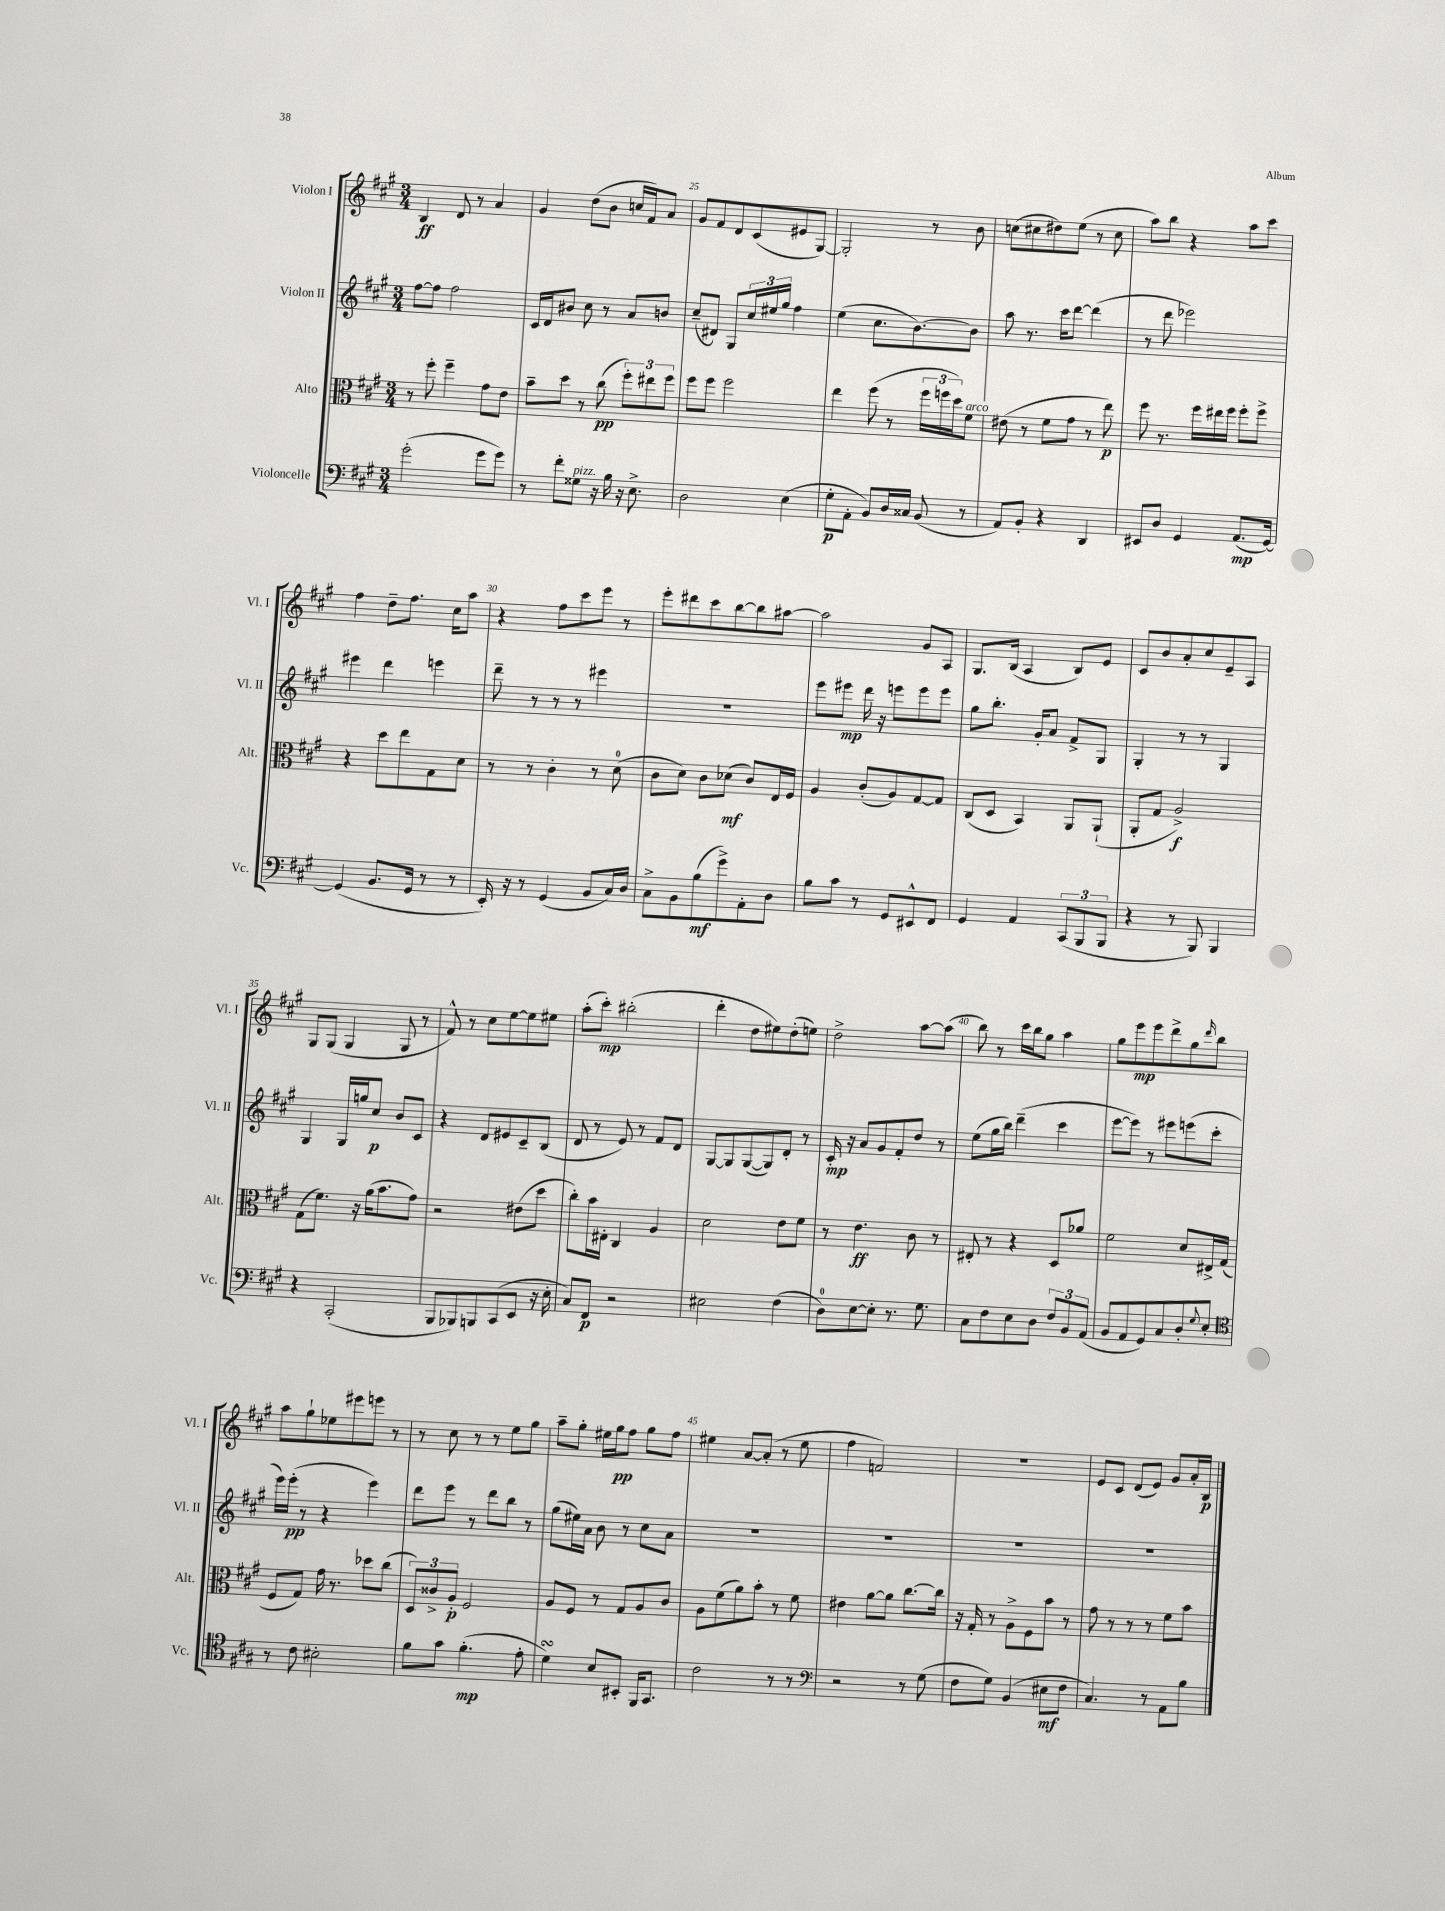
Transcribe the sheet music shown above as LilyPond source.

<<
\new StaffGroup <<
\new Staff = "s0" \with { instrumentName = "Violon I" shortInstrumentName = "Vl. I" } {
    \clef treble \key a \major \numericTimeSignature \time 3/4
    b4\ff d'8 r8 a'4 |
    gis'4 d''8( b'8 c''16 fis'16) a'8 |
    gis'8 fis'8 d'8 cis'8( eis'8 gis8~) |
    gis2-. r8 b'8 |
    c''8( cis''8 dis''8) e''8( r8 cis''8 |
    a''8) b''8 r4 a''8 cis'''8 |
    fis''4 d''8-- fis''8. cis''16 a''8 |
    r4 fis''8 cis'''8 e'''8 r8 |
    e'''8-. dis'''8 cis'''8 b''8~ b''8 ais''8~ |
    ais''2 gis'8 a8 |
    gis8. b16( a4 b8) e'8 |
    cis'8 b'8 a'8-. cis''8 e'8-- a8 |
    gis8 gis8( gis4 gis8 r8 |
    fis'8-^) r8 cis''8 e''8~ e''8 eis''8 |
    a''8-.( cis'''8-.\mp) bis''2-.( |
    d'''4-. d''8 eis''8) d''8-.( e''8) |
    d''2-> a''8~ a''8( |
    b''8) r8 cis'''16 b''16 gis''8 a''4 |
    gis''8 e'''8\mp e'''8 d'''8-> gis''8 \grace { d'''16 } b''8 |
    a''8 gis''8-! ees''8 eis'''8 e'''8 r8 |
    r8 cis''8 r8 r8 e''8 gis''8 |
    a''8-- gis''8-. eis''16 gis''16\pp fis''8 gis''8 fis''8 |
    eis''4 a'8~ a'8-.( r8 eis''8 |
    fis''4 f'2) |
    R2. |
    e'8 cis'8 d'8( e'8) gis'8 a'16-. b16\p \bar "|." |
}
\new Staff = "s1" \with { instrumentName = "Violon II" shortInstrumentName = "Vl. II" } {
    \clef treble \key a \major \numericTimeSignature \time 3/4
    fis''8~ fis''8 fis''2 |
    cis'16 d'16 bis'8 cis''8 r8 a'8 b'8 |
    cis''8--( dis'8) gis8 \tuplet 3/2 { cis''16 eis''16 gis''16 } fis''4 |
    e''4( cis''8. b'8.~) b'8 |
    a''8 r8. cis'''16 d'''8~ d'''4( |
    r8 d'''8 ees'''2) |
    eis'''4 d'''4 e'''4 |
    d'''8-- r8 r8 r8 eis'''4 |
    R2. |
    e'''8 eis'''8\mp d'''16 r16 e'''8 e'''8 e'''8 |
    gis''8 b''8.-. gis'16-. a'8 fis'8-> gis8 |
    gis4-. r8 r8 gis4 |
    gis4 gis16 g''16 cis''8\p b'8 cis'8 |
    r4 d'8 eis'8 cis'8-- b8( |
    d'8 r8 e'8) r8 fis'8 d'8 |
    gis8~ gis8 gis8~( gis8) d'8-. r8 |
    cis'16-.\mp r16 a'8 gis'8 fis'8-. d''8 r8 |
    e''8( gis''16 b''16) d'''4--( cis'''4 |
    e'''8~ e'''8) r8 eis'''8 e'''8( cis'''8-. |
    e'''16) e'''16-.\pp( r8 r4 e'''4) |
    d'''8 e'''8 r8 d'''8 b''8 r8 |
    gis''8( eis''16) a'16 b'8 r8 cis''8 a'8 |
    R2. |
    R2. |
    R2. |
    R2. \bar "|." |
}
\new Staff = "s2" \with { instrumentName = "Alto" shortInstrumentName = "Alt." } {
    \clef alto \key a \major \numericTimeSignature \time 3/4
    r8 fis''8-. fis''4-- gis'8 e'8 |
    b'8-- d''8 r8 cis''8\pp( \tuplet 3/2 { fis''8-.) eis''8 fis''8 } |
    fis''8 fis''8 fis''2 |
    e''4 fis''8( r8 \tuplet 3/2 { fis''16 f''16 d''16) } fis'8^\markup { \italic "arco" } |
    eis'8( r8 fis'8 gis'8 r8 e''8\p) |
    fis''8 r8. fis''16 eis''16 fis''16 fis''8-. fis''8-> |
    r4 d''8 e''8 gis8 d'8 |
    r8 r8 cis'4-. r8 d'8-0( |
    cis'8 d'8) cis'8 des'8\mf( cis'8) e16 fis16 |
    a4 cis'8-.( a8) gis8~ gis8 |
    cis8( d8 b,4) a,8 a,8-!( |
    a,8-. gis8 a2->\f) |
    gis8( fis'8.) r16 a'16( b'8. gis'8) |
    r2 eis'8( d''8 |
    cis''8-.) b'16 eis16-. cis4 a4 |
    d'2 e'8 fis'8 |
    r8 e'4.\ff cis'8 r8 |
    eis8-. r8 r4 d8 aes'8 |
    fis'2 d'8 eis16-> gis16( |
    fis8 gis8) gis'16 r8. des''8 cis''8( |
    \tuplet 3/2 { d8) cisis'8-> a8-.\p } fis2 |
    a8 fis8 r8 gis8 a8 cis'8 |
    a8 fis'8( a'8) b'8-. r8 fis'8 |
    eis'4 a'8~ a'8 cis''8.~ cis''16 |
    r16 gis16-. r8 a8-> fis8 b'8 r8 |
    gis'8 r8 r8 r8 fis'8 b'8 \bar "|." |
}
\new Staff = "s3" \with { instrumentName = "Violoncelle" shortInstrumentName = "Vc." } {
    \clef bass \key a \major \numericTimeSignature \time 3/4
    gis'2-.( gis'8 gis'8) |
    r8 fis'8-. gisis8^\markup { \italic "pizz." } r16 b16 r16 e8.-> |
    d2 e4( |
    gis8-.\p a,8-. b,8) d16 cisis16 b,8( r8 |
    a,8) b,8-. r4 d,4 |
    eis,8 d8 gis,4 a,8.\mp( gis,16~) |
    gis,4( b,8. gis,16 r8 r8 |
    e,16-.) r16 r8 gis,4( b,8 cis16) d16 |
    cis8-> b,8 b8\mf( gis'8->) a,8-. d8 |
    b8 cis'8 r8 gis,8 eis,8-^ fis,8 |
    gis,4 a,4 \tuplet 3/2 { cis,8( b,,8 b,,8 } |
    r4 r8 b,,8) b,,4 |
    r4 cis,2-.( |
    b,,8 bes,,8) b,,8 cis,8( e,8 r16 e16-. |
    cis8) fis,8\p r2 |
    eis2 fis4( |
    d8-0) e8~ e8-. r8. gis8. |
    cis8 fis8 e8 d8 \tuplet 3/2 { fis8 b,8 a,8( } |
    b,8 a,8 gis,8) cis8 d8-. \appoggiatura { gis8 } e8-. |
    \clef tenor r8 cis'8 bis2-. |
    fis'8 gis'8 fis'4.-.\mp( e'8-. |
    d'4\turn) b8 bis,8-. fis,16 gis,8. |
    cis'2 r8 r8 |
    \clef bass r2 r8 gis8( |
    fis8 gis8) b,4( eis8\mf fis8 |
    cis4.) r8 a,8 b8 \bar "|." |
}
>>
>>
\layout { \context { \Score currentBarNumber = #23 \override BarNumber.break-visibility = ##(#f #t #t) barNumberVisibility = #(every-nth-bar-number-visible 5) } }
